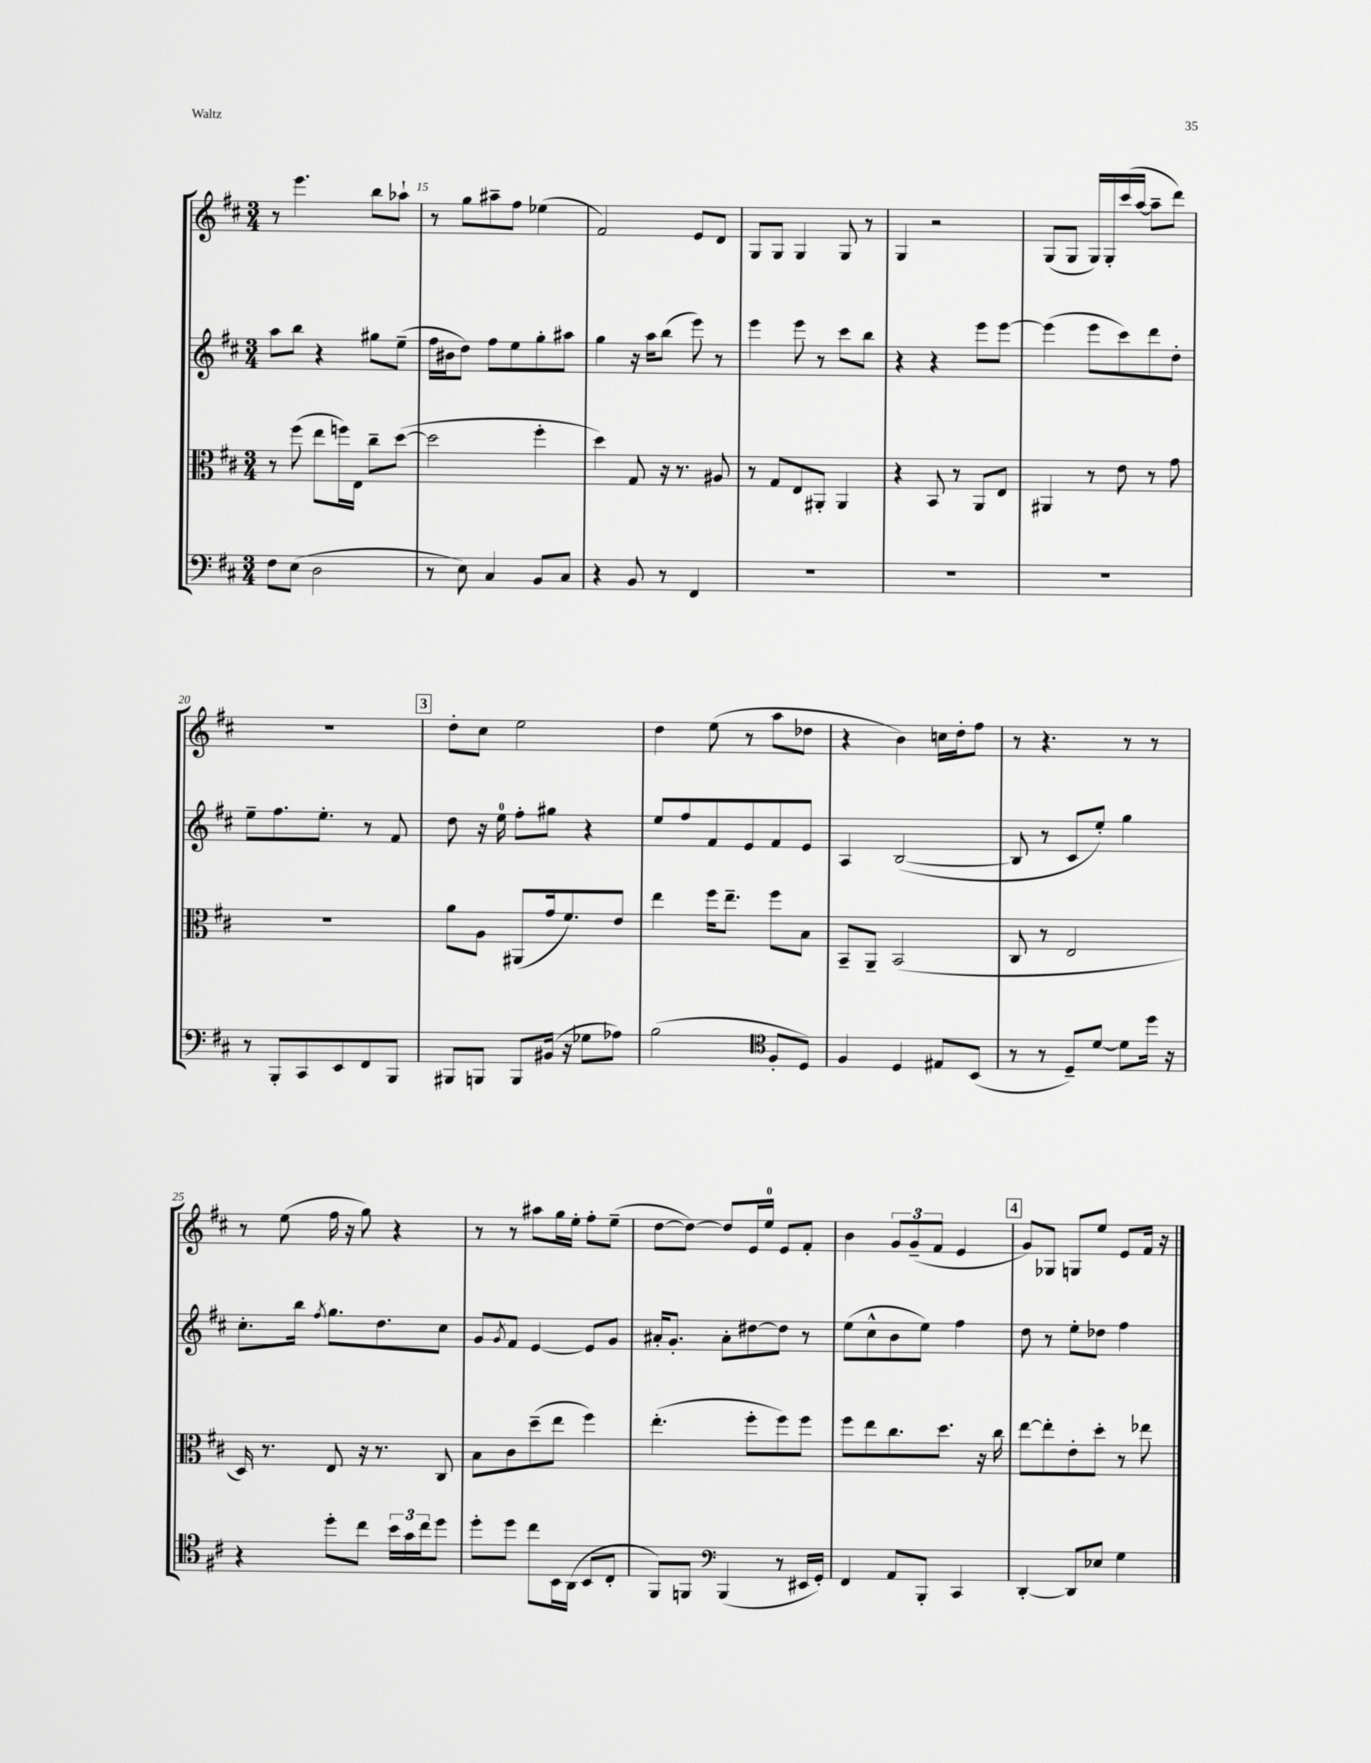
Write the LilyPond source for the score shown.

<<
\new StaffGroup <<
\new Staff = "s0" {
    \clef treble \key d \major \numericTimeSignature \time 3/4
    r8 e'''4. b''8 aes''8-! |
    r8 g''8 ais''8-- fis''8 ees''4( |
    fis'2) e'8 d'8 |
    g8 g8 g4 g8 r8 |
    g4 r2 |
    g8( g8 g16) g16-. cis'''16( a''16~ a''8-- d'''8) |
    R2. |
    \mark \markup { \box "3" } d''8-. cis''8 e''2 |
    d''4 e''8( r8 a''8 des''8 |
    r4 b'4) c''16 d''16-. fis''8 |
    r8 r4. r8 r8 |
    r8 e''8( fis''16 r16 g''8) r4 |
    r8 r8 ais''8 g''16 e''16-. fis''8-. e''8--( |
    d''8~ d''8~) d''8 e'16 e''16-0 e'8 fis'8-. |
    b'4 \tuplet 3/2 { g'8 g'8--( fis'8 } e'4 |
    \mark \markup { \box "4" } g'8) ges8 g8 e''8 e'8 fis'16 r16 \bar "|." |
}
\new Staff = "s1" {
    \clef treble \key d \major \numericTimeSignature \time 3/4
    a''8 b''8 r4 gis''8 e''8--( |
    fis''16 bis'16 d''8) fis''8 e''8 g''8-. ais''8 |
    g''4 r16 a''16 b''8( e'''8) r8 |
    e'''4 e'''8 r8 cis'''8 b''8 |
    r4 r4 e'''8 e'''8~ |
    e'''4( e'''8 cis'''8) d'''8 d''8-. |
    e''8-- fis''8. e''8.-. r8 fis'8 |
    \mark \markup { \box "3" } d''8 r16 e''16-0 fis''8-. gis''8 r4 |
    e''8 fis''8 fis'8 e'8 fis'8 e'8 |
    a4 b2~( |
    b8 r8 cis'8 e''8-.) g''4 |
    cis''8.-. b''16 \acciaccatura { fis''8 } g''8. d''8. cis''8 |
    g'8 \acciaccatura { g'8 } fis'8 e'4~ e'8 g'8 |
    ais'16-. g'8.-. ais'8-. dis''8~ dis''8 r8 |
    e''8( cis''8-^ b'8 e''8) fis''4 |
    \mark \markup { \box "4" } d''8 r8 e''8-. des''8 fis''4 \bar "|." |
}
\new Staff = "s2" {
    \clef alto \key d \major \numericTimeSignature \time 3/4
    r8 fis''8( e''8 f''16) e16 cis''8-- d''8~( |
    d''2 fis''4-. |
    d''4) g8 r16 r8. ais8 |
    r8 g8 e8 ais,8-. ais,4 |
    r4 b,8 r8 a,8 e8 |
    ais,4 r8 e'8 r8 g'8 |
    R2. |
    \mark \markup { \box "3" } a'8 a8 ais,8( g'16 fis'8.) e'8 |
    e''4 fis''16 e''8.-- fis''8 b8 |
    b,8-- a,8-- b,2( |
    cis8 r8 e2 |
    d16) r8. e8 r16 r8. cis8 |
    b8 cis'8 d''8--( e''8 fis''4) |
    e''4.-.( fis''8-. fis''8) fis''8 |
    fis''8 e''8 cis''8. d''8. r16 cis''16 |
    \mark \markup { \box "4" } e''8~ e''8-. e'8-. d''8-. r8 ees''8 \bar "|." |
}
\new Staff = "s3" {
    \clef bass \key d \major \numericTimeSignature \time 3/4
    fis8 e8( d2 |
    r8 e8) cis4 b,8 cis8 |
    r4 b,8 r8 fis,4 |
    R2. |
    R2. |
    R2. |
    r8 b,,8-. cis,8 e,8 fis,8 b,,8 |
    \mark \markup { \box "3" } bis,,8 b,,8 b,,8 bis,16( r16 ges8 aes8) |
    b2( \clef tenor fis8-. d8) |
    fis4 d4 eis8 b,8( |
    r8 r8 d8--) d'8~ d'8 d''16 r16 |
    r4 d''8-. cis''8 \tuplet 3/2 { b'16 g'16 cis''16 } d''8 |
    d''8-. d''8 cis''8 b,16 a,16( b,8 cis8-. |
    fis,8) f,8 \clef bass b,,4( r8 eis,16 g,16-.) |
    fis,4 a,8 b,,8-. cis,4 |
    \mark \markup { \box "4" } d,4~-. d,8 ees8 g4 \bar "|." |
}
>>
>>
\layout { \context { \Score currentBarNumber = #14 \override BarNumber.break-visibility = ##(#f #t #t) barNumberVisibility = #(every-nth-bar-number-visible 5) } }
